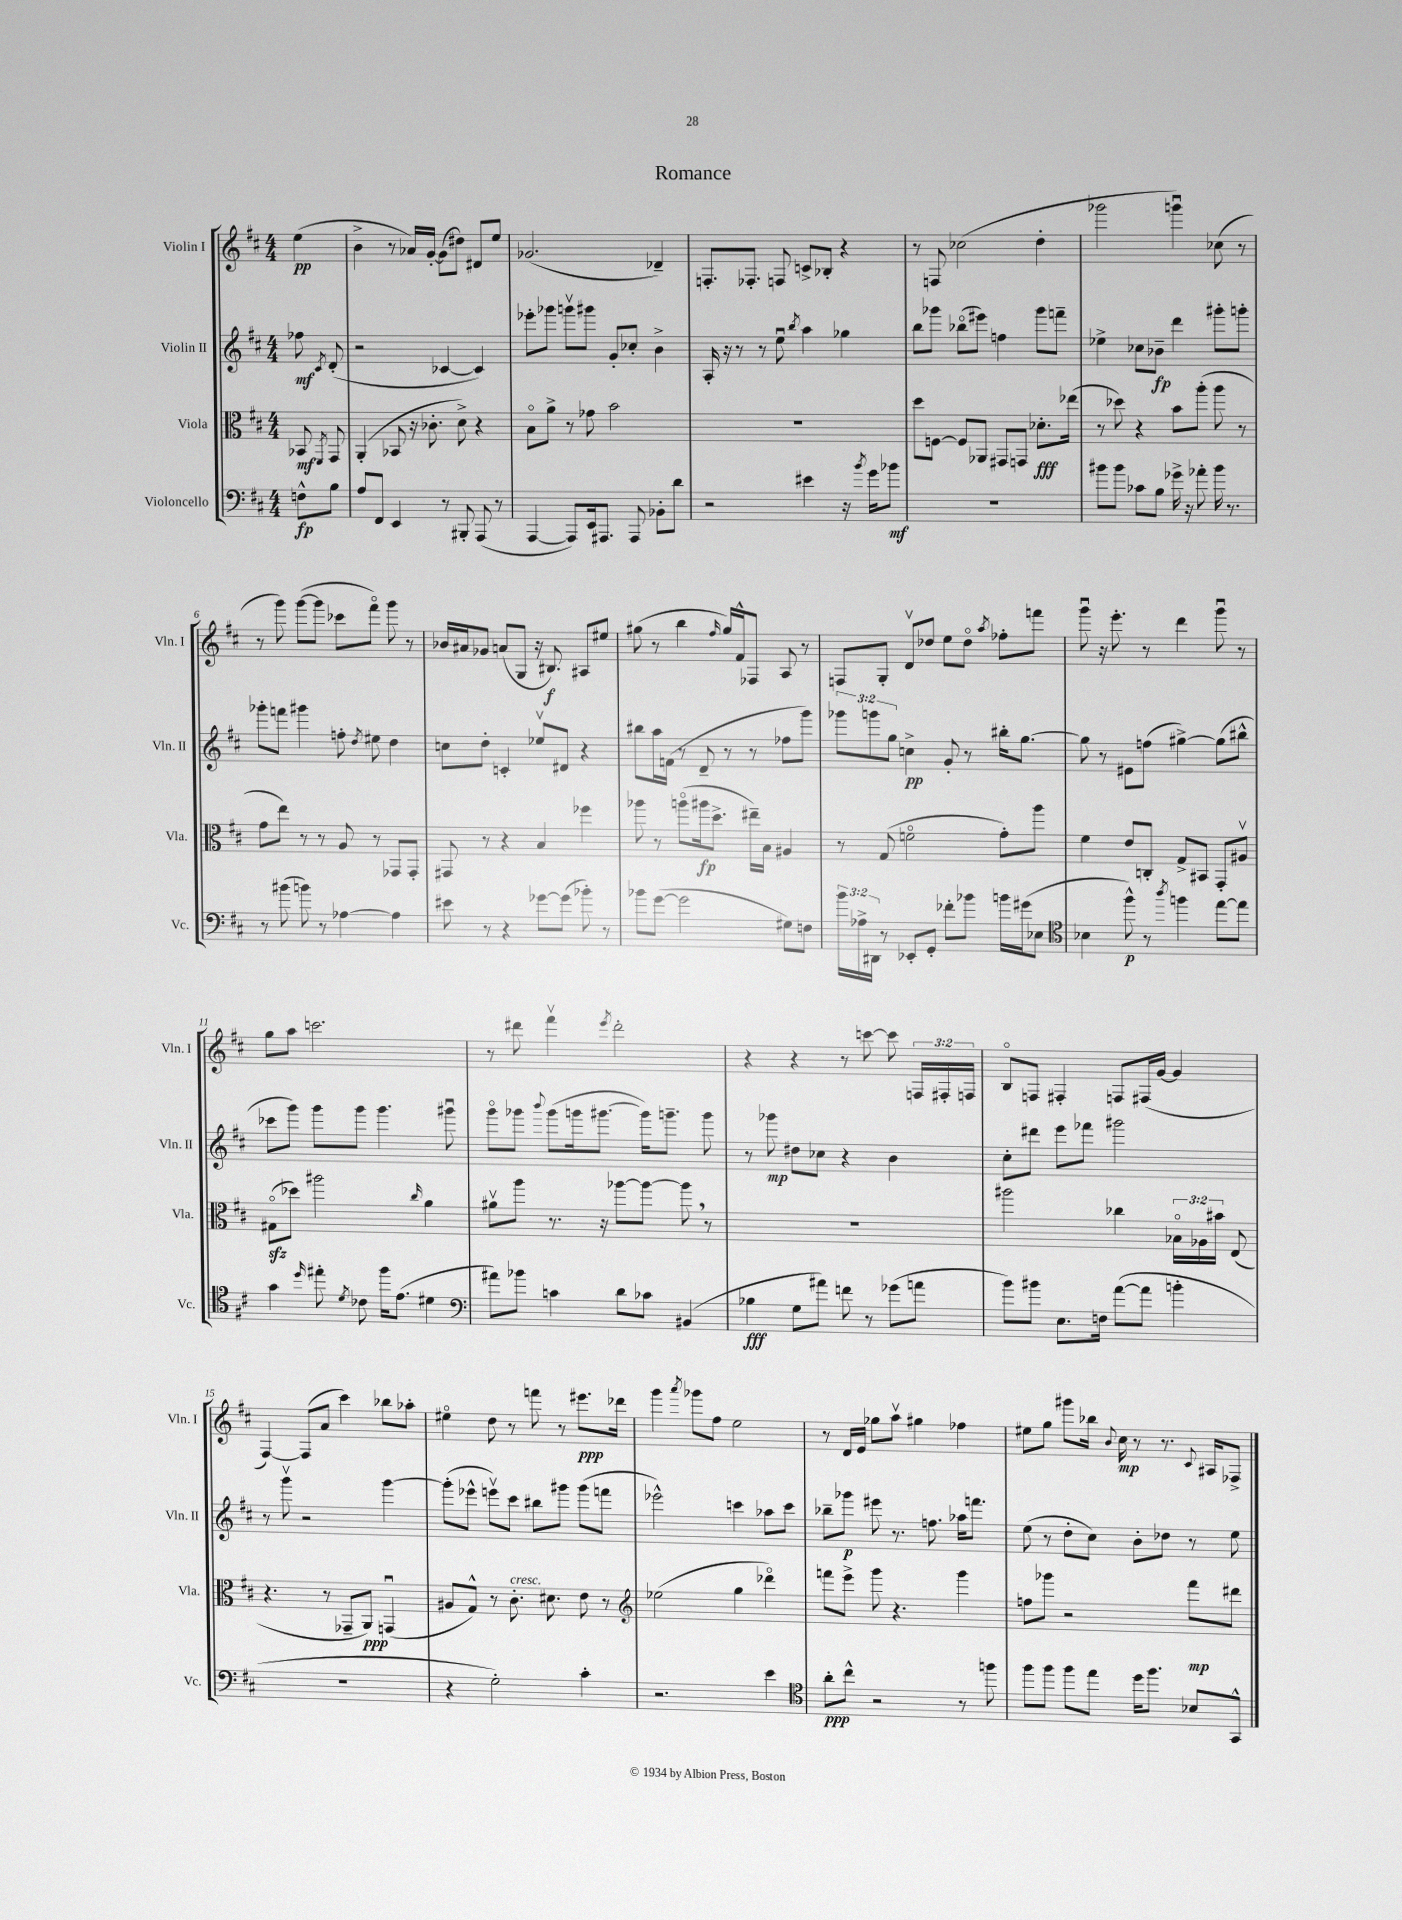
\header { title = "Romance" }
<<
\new StaffGroup <<
\new Staff = "s0" \with { instrumentName = "Violin I" shortInstrumentName = "Vln. I" } {
    \clef treble \key d \major \numericTimeSignature \time 4/4 \override Staff.TupletNumber.text = #tuplet-number::calc-fraction-text \partial 4
    \autoBeamOff e''4\pp( |
    b'4-> r8 aes'16[) g'16]~-. g'8[( dis''8]) dis'8[ e''8] |
    ges'2.( des'4--) |
    f8.[-. fes8.]-. f8 c'8[-> bes8]-. r4 |
    r8 f8 ces''2( d''4-. |
    ges'''2 g'''4\downbow) ces''8( r8 |
    r8 g'''8) g'''8[~( g'''8] ces'''8[ fis'''8]\flageolet) g'''8 r8 |
    bes'16[ ais'16 ges'8] a'8[( g8] r16 bis8.\f) ais8[ eis''8] |
    gis''8( r8 b''4 \grace { fis''16 } gis''16[) fis'16-^ fes8] a8 r8 |
    f8[ g8]-. d'8[\upbow des''8] e''8[ des''8]\flageolet \acciaccatura { a''8 } fes''8[-. f'''8] |
    g'''8\downbow r16 e'''8.-. r8 d'''4 g'''8\downbow r8 |
    g''8[ a''8] c'''2. |
    r8 dis'''8 fis'''4\upbow \acciaccatura { e'''8 } dis'''2-. |
    r4 r4 r8 c'''8~ c'''8 \tuplet 3/2 { f16[ fis16-. f16] } |
    b8[\flageolet f8] fis4-. f8[ fis16( g'16]~ g'4 |
    fis4~) fis8[( a'8] cis'''4) bes''8[ aes''8]-. |
    eis''4\flageolet d''8 r8 f'''8 r8 eis'''8.[\ppp des'''16] |
    g'''4 \acciaccatura { a'''8 } ges'''8[ fis''8] e''2 |
    r8 d'16[ e'16] ges''8[ a''8]\upbow gis''4 fes''4 |
    eis''8[ g''8] gis'''8[ bes''16] \appoggiatura { b'8 } cis''16\mp r8 r8. \appoggiatura { cis'8 } ais16[ fes8]-> \bar "|." |
}
\new Staff = "s1" \with { instrumentName = "Violin II" shortInstrumentName = "Vln. II" } {
    \clef treble \key d \major \numericTimeSignature \time 4/4 \override Staff.TupletNumber.text = #tuplet-number::calc-fraction-text \partial 4
    \autoBeamOff fes''8\mf \acciaccatura { cis'8 } d'8-.( |
    r2 ces'4~ ces'4) |
    ees'''8[-. ges'''8] g'''8[\upbow gis'''8] g'8[-. ces''8]-. b'4-> |
    a16-. r16 r8 r8 e''8\downbow \acciaccatura { b''8 } a''4 ges''4 |
    b''8[ ges'''8] bes''8[\flageolet( eis'''8]) f''4 ges'''8[ f'''8]-- |
    ees''4-> ces''8[ bes'8]--\fp d'''4 gis'''8[-. g'''8]-. |
    ges'''8[-. f'''8] gis'''4 f''8-. \acciaccatura { d''8 } eis''8 d''4 |
    c''8[ d''8]-. c'4-. ees''8[\upbow dis'8] r4 |
    bis''8[ a''16 f'16]( r8 d'8-- r8 r8 fes''8[ g'''8]) |
    \tuplet 3/2 { ges'''8[ g'''8 g''8] } c''4->\pp g'8-. r8 bis''16[-. g''8.]~ |
    g''8 r8 eis'8[ f''8]( gis''4~->) gis''8[( bis''8]-^ |
    ces'''8[ g'''8]) g'''8[ g'''8] g'''4. gis'''8\downbow |
    g'''8[\flageolet ges'''8] \appoggiatura { b'''8 } ges'''8[( g'''16 gis'''8.]~ gis'''16[) g'''8.]-- g'''8 |
    r8 ges'''8\mp dis''8[ ces''8] r4 b'4 |
    cis''8[-. dis'''8] e'''8[ fes'''8] gis'''2 |
    r8 g'''8\upbow r2 g'''4~ |
    g'''8[-.( ees'''8]-^ e'''8[\upbow) cis'''8] bis''8[ gis'''8] gis'''8[( f'''8] |
    ees'''2-^) c'''4 aes''8[ c'''8] |
    bes''8[-- ges'''8]\p eis'''8 r8. f''8. aes''16[ f'''8.] |
    e''8( r8 d''8[-. cis''8]) b'8[-. des''8] r8 e''8 \bar "|." |
}
\new Staff = "s2" \with { instrumentName = "Viola" shortInstrumentName = "Vla." } {
    \clef alto \key d \major \numericTimeSignature \time 4/4 \override Staff.TupletNumber.text = #tuplet-number::calc-fraction-text \partial 4
    \autoBeamOff bes,8\mf \acciaccatura { fis,8 } g,8 |
    a,4-.( bes,8 r16 ces'8.-. d'8->) r4 |
    b8[\flageolet a'8]-> r8 ges'8 b'2 |
    R1 |
    d''8[ f8]~ f8[ aes,8] gis,8[ g,8] des'8.[-.\fff ees''16]( |
    r8 des''8) r4 b'8[ a''8]-.( a''8 r8 |
    g'8[ e''8]) r8 r8 a8 r8 ges,8[ ges,8]-. |
    gis,8 r8 r4 b4 fes''4 |
    aes''8 r8 a''8[\flageolet( ais''16\fp d''8.]-> eis''16[--) b16] ais4 |
    r8 g8( f'2\flageolet g'8[-.) a''8] |
    fis'4 e'8[ c8]-. g8[-> bis,8] g,8[-. ais8]\upbow |
    gis8[\flageolet\sfz( des''8]) ais''2 \grace { cis''16 } a'4 |
    ais'8[\upbow a''8] r8. r16 aes''8[~ aes''8]~ aes''8 \breathe r8 |
    R1 |
    ais''2 ces''4 \tuplet 3/2 { bes16[\flageolet aes16 bis'16] } e8( |
    r4. r8 ges,8[-- a,8]\ppp) g,4\downbow( |
    ais8[ g8]-^) r8 cis'8.-.^\markup { \italic "cresc." } dis'8. e'8 r8 |
    \clef treble ees''2( g''4 des'''4\flageolet) |
    f'''8[ e'''8]-> g'''8 r4. g'''4 |
    f''8[ ges'''8] r2 fis'''8[\mp dis'''8] \bar "|." |
}
\new Staff = "s3" \with { instrumentName = "Violoncello" shortInstrumentName = "Vc." } {
    \clef bass \key d \major \numericTimeSignature \time 4/4 \override Staff.TupletNumber.text = #tuplet-number::calc-fraction-text \partial 4
    \autoBeamOff f8[-^\fp b8] |
    a8[ fis,8] e,4 r8 bis,,8-. a,,8( r8 |
    a,,4~ a,,8[) e,16 ais,,8.] ais,,8 bes,8[-. d'8] |
    r2 eis'4 r16 \acciaccatura { b'8 } g'16[ bes'8]\mf |
    R1 |
    bis'8[ bis'8] ces'8[ b8] ges'16-> r16 aes'8-. bis'16 r8. |
    r8 bis'8( b'8) r8 aes4~ aes4 |
    eis'8 r8 r4 ges'8[~ ges'8]( bes'8-.) r8 |
    bes'8[ g'8]~( g'2 gis8[) f8] |
    \tuplet 3/2 { b'16[ aes16-> dis,16] } r8 ees,8[-. g,8]-. fes'8[-. bes'8] b'16[ gis'16( ees8] |
    \clef tenor bes4 fis''8-^\p) r8 \acciaccatura { a''8 } f''4 e''8[~ e''8] |
    g'4 \grace { d''16 } eis''8-. \acciaccatura { d'8 } ces'8 fis''16[ e'8.]( dis'4 |
    \clef bass ais'8[) bes'8] c'4 d'8[ ces'8] bis,4( |
    bes4\fff g8[ ais'8]) f'8 r8 ges'8[( a'8] |
    b'8[) bis'8] e8.[ f16] a'8[~( a'8] b'4-. |
    R1 |
    r4 g2-.) cis'4-. |
    r2. e'4 |
    \clef tenor a'8[-.\ppp cis''8]-^ r2 r8 f''8 |
    fis''8[ fis''8] fis''8[ e''8] d''16[ fis''8.] bes8[ g,8]-^ \bar "|." |
}
>>
>>
